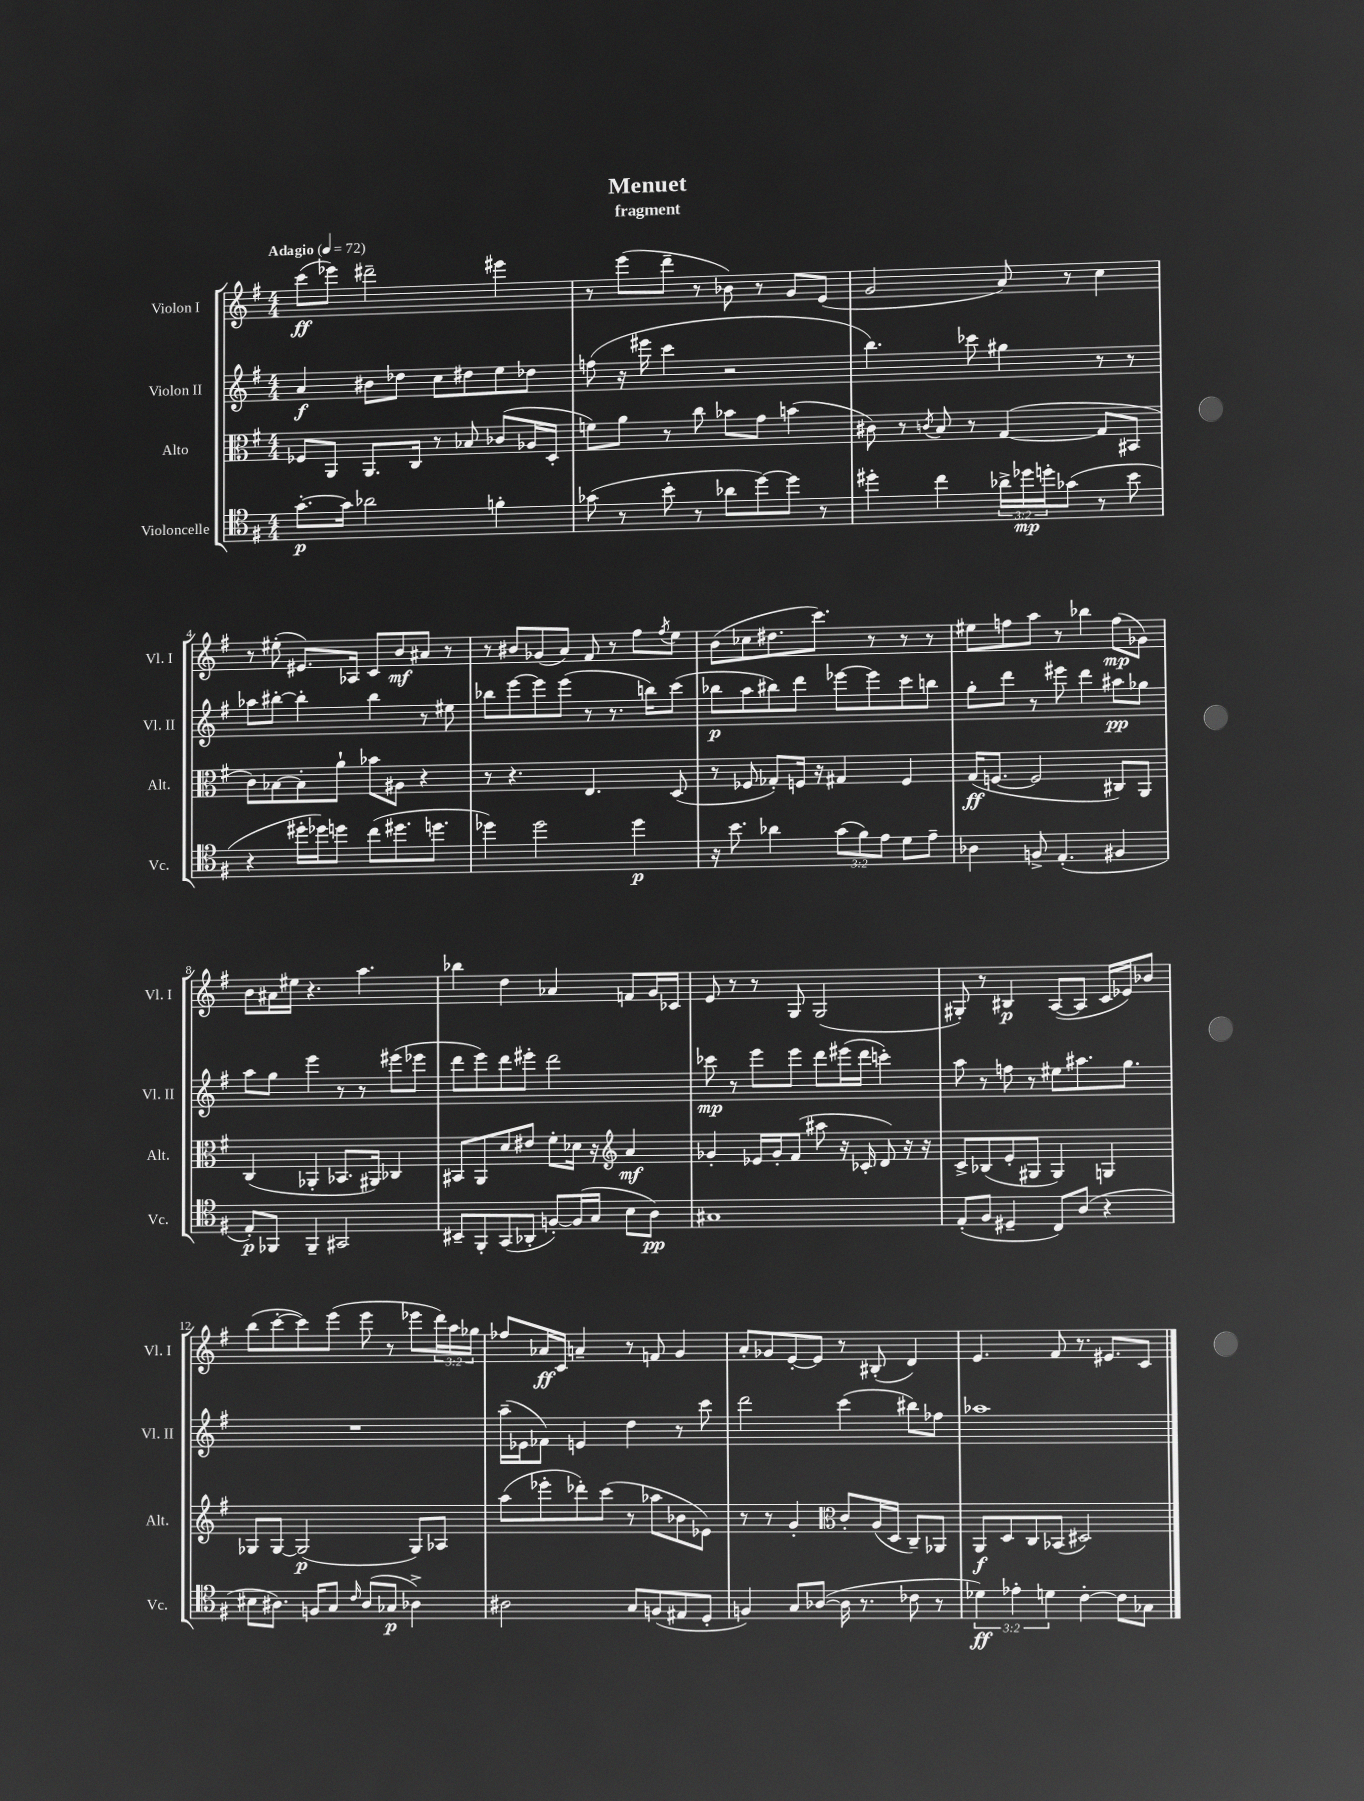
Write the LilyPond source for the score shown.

\header { title = "Menuet" subtitle = "fragment" }
<<
\new StaffGroup <<
\new Staff = "s0" \with { instrumentName = "Violon I" shortInstrumentName = "Vl. I" } {
    \clef treble \key g \major \numericTimeSignature \time 4/4 \override Staff.TupletNumber.text = #tuplet-number::calc-fraction-text \tempo "Adagio" 4 = 72
    c'''8\ff( ees'''8) dis'''2-- eis'''4 |
    r8 e'''8( d'''8-- r8 bes'8) r8 g'8 e'8( |
    g'2 a'8) r8 c''4 |
    r8 eis''8-.( eis'8.) aes16 c'8 b'8\mf ais'8 r8 |
    r8 bis'8 ges'8( a'8) fis'8 r8 fis''8 \acciaccatura { fis''8 } e''8 |
    b'8( ces''8 dis''8. c'''8.) r8 r8 r8 |
    eis''8 f''8 a''8 r8 bes''4 f''8\mp( ges'8) |
    b'8 ais'16 eis''16 r4. a''4. |
    bes''4 d''4 aes'4 f'8 g'16 ces'16 |
    e'8 r8 r8 g8 g2( |
    gis8-.) r8 bis4\p a8~( a8 c'16 ees'16) bes'8 |
    b''8( c'''8~-. c'''8) e'''8( e'''8 r8 ees'''8 \tuplet 3/2 { d'''16) a''16 ges''16 } |
    fes''8 aes'16\ff c'16 a'4-- r8 f'8 g'4 |
    a'8-. ges'8 e'8~-. e'8 r8 bis8-.( d'4) |
    e'4. fis'8 r8. eis'8. c'8 \bar "|." |
}
\new Staff = "s1" \with { instrumentName = "Violon II" shortInstrumentName = "Vl. II" } {
    \clef treble \key g \major \numericTimeSignature \time 4/4
    a'4\f bis'8 des''8 c''8 dis''8 e''8 des''8 |
    f''8( r16 eis'''16 c'''4 r2 |
    b''4.) ces'''8 gis''4 r8 r8 |
    aes''8 bis''8~-. bis''4-. bis''4 r8 eis''8 |
    bes''8 e'''8~ e'''8 e'''8( r8 r8. b''16) c'''8( |
    bes''8\p a''8 bis''8) d'''8 ees'''8~ ees'''8 c'''8 b''8 |
    g''8-. d'''8 r8 eis'''8 d'''4 ais''8\pp ges''8 |
    a''8 g''8 e'''4 r8 r8 eis'''8( ees'''8 |
    d'''8 e'''8) d'''8 eis'''8-. d'''2 |
    ces'''8\mp r8 e'''8 e'''8 d'''8 eis'''16( d'''16 c'''4-.) |
    a''8 r8 f''8 r8 eis''8 ais''8. g''8. |
    R1 |
    a''16--( ees'16 fes'8) e'4 d''4 r8 c'''8 |
    d'''2 c'''4( bis''8) fes''8 |
    aes''1 \bar "|." |
}
\new Staff = "s2" \with { instrumentName = "Alto" shortInstrumentName = "Alt." } {
    \clef alto \key g \major \numericTimeSignature \time 4/4
    fes8 a,8 a,8. c16 r8 bes8 ces'8( aes16 d16-. |
    f'8) a'8 r8 c''8 bes'8 g'8 b'4( |
    cis'8) r8 \acciaccatura { c'8 } b8 r8 g4~( g8 bis,8 |
    c'8) bes8~ bes8-. a'8-! bes'8 ais8 r4 |
    r8 r4. e4. d8( |
    r8 fes8 ges8-.) f16 r16 gis4 f4 |
    g16\ff( f8.~ f2 cis8) a,8 |
    c4( aes,4-. bes,8. ais,16) ces4 |
    bis,8 a,8 d'8 eis'8 fis'8-. des'16 r16 \clef treble a'4\mf |
    ges'4-. ees'16 ges'16-. fis'8( ais''8 r16 ces'16-. d'8) r16 r16 |
    c'8-> bes8( e'8-. gis8 gis4) g4 |
    ges8 ges8~ ges2\p( ges8) aes8 |
    a''8( ees'''8-. des'''8-.) c'''8( r8 aes''8 bes'8 ees'8) |
    r8 r8 g'4-. \clef alto c'8-. a16( d16 c8--) aes,8 |
    a,8\f d8 c8 bes,8( dis2) \bar "|." |
}
\new Staff = "s3" \with { instrumentName = "Violoncelle" shortInstrumentName = "Vc." } {
    \clef tenor \key g \major \numericTimeSignature \time 4/4 \override Staff.TupletNumber.text = #tuplet-number::calc-fraction-text
    g'8.~-.\p g'16 aes'2 f'4-. |
    ges'8( r8 b'8-. r8 aes'8 d''8~) d''8 r8 |
    dis''4-. c''4 \tuplet 3/2 { aes'16-> des''16\mp d''16-. } ges'8( r8 b'8 |
    r4 dis''16-. des''16) d''8 c''8( dis''8. d''8. |
    des''4) des''2 des''4\p |
    r16 b'8. aes'4 \tuplet 3/2 { g'8( fis'8) e'8 } d'8 e'8-- |
    aes4 f8-> e4.-.( fis4 |
    e8-.\p) fes,8 fes,4-- gis,2 |
    bis,8-- fis,8-. g,8( aes,8-. f8~-.) f16( g16 b8 a8\pp) |
    gis1 |
    e8-.( fis8 dis4-- c8) a8( r4 |
    bis8 ais8.) f16 g8 \grace { c'16 } ais8( ges8\p aes4->) |
    ais2 g8 f8( eis8 d8-. |
    f4) g8 aes8~( aes16 r8. ces'8 r8 |
    \tuplet 3/2 { des'4\ff) ees'4-. d'4 } c'4~-. c'8 ges8 \bar "|." |
}
>>
>>
